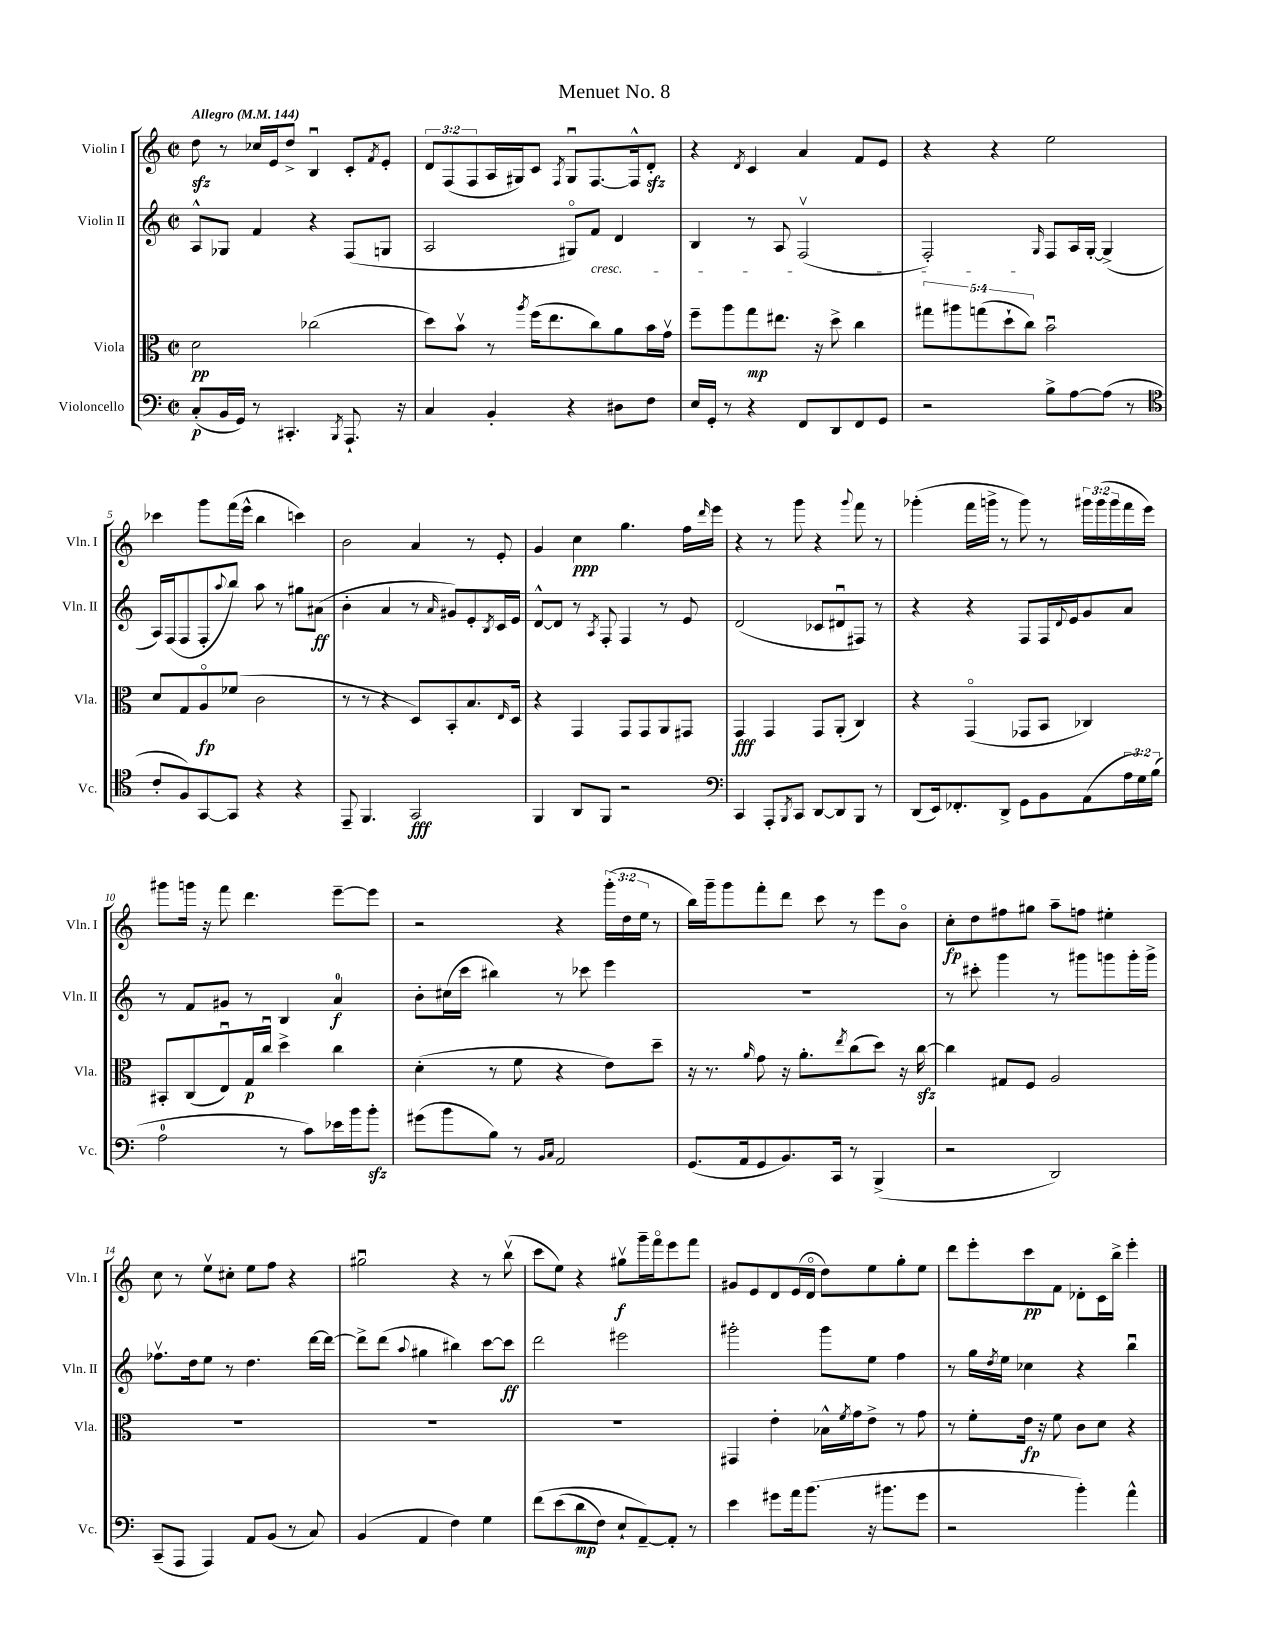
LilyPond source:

\header { title = "Menuet No. 8" }
<<
\new StaffGroup <<
\new Staff = "s0" \with { instrumentName = "Violin I" shortInstrumentName = "Vln. I" } {
    \clef treble \key c \major \defaultTimeSignature \time 2/2 \override Staff.TupletNumber.text = #tuplet-number::calc-fraction-text \tempo "Allegro" 4 = 144
    d''8\sfz r8 ces''16 e'16 d''8-> b4\downbow c'8-. \acciaccatura { f'8 } e'8-. |
    \tuplet 3/2 { d'8 f8( f8 } a16 gis16) c'8 \acciaccatura { f8 } gis8\downbow f8.~ f16-^ d'8-.\sfz |
    r4 \acciaccatura { d'8 } c'4 a'4 f'8 e'8 |
    r4 r4 e''2 |
    ces'''4 g'''8 f'''16( e'''16-^ b''4 c'''4) |
    b'2 a'4 r8 e'8-. |
    g'4 c''4\ppp g''4. f''16 \grace { d'''16 } e'''16 |
    r4 r8 g'''8 r4 \appoggiatura { g'''8 } f'''8 r8 |
    ges'''4-.( f'''16 g'''16-> r8 g'''8) r8 \tuplet 3/2 { gis'''16 gis'''16( gis'''16 } f'''16 e'''16) |
    gis'''8 g'''16 r16 f'''8 d'''4. e'''8~-- e'''8 |
    r2 r4 \tuplet 3/2 { g'''16-.( d''16 e''16 } r8 |
    b''16) g'''16-- g'''8 f'''8-. d'''8 c'''8 r8 e'''8 b'8\flageolet |
    c''8-.\fp d''8 fis''8 gis''8 a''8-- f''8 eis''4-. |
    c''8 r8 e''8\upbow cis''8-. e''8 f''8 r4 |
    gis''2\downbow r4 r8 b''8\upbow( |
    c'''8 e''8) r4 gis''8\upbow\f g'''16-- f'''16\flageolet e'''8 f'''8 |
    gis'8 e'8 d'8 e'16( d'16\flageolet d''8) e''8 g''8-. e''8 |
    d'''8 e'''8-. c'''8\pp f'8 des'8-. c'16 b''16-> e'''4-. \bar "|." |
}
\new Staff = "s1" \with { instrumentName = "Violin II" shortInstrumentName = "Vln. II" } {
    \clef treble \key c \major \defaultTimeSignature \time 2/2
    a8-^ ges8 f'4 r4 f8( g8 |
    a2 gis8\flageolet) f'8\cresc d'4 |
    b4 r8 a8 f2\upbow( |
    f2-.\!) \grace { g16 } f8 a16 g16~-. g4->( |
    a16) f16( f8 f8-. \appoggiatura { a''8 } b''8) a''8 r8 gis''8 ais'8\ff( |
    b'4-. a'4 r8 \grace { a'16 } gis'8) e'8-. \acciaccatura { b8 } c'16 e'16 |
    d'8~-^ d'8 r8 \acciaccatura { a8 } f8-. f4 r8 e'8 |
    d'2( ces'8 dis'8\downbow fis8) r8 |
    r4 r4 f8 f16 \appoggiatura { d'8 } e'16 g'8 a'8 |
    r8 f'8 gis'8 r8 b4 a'4-0\f |
    b'8-. cis''16( c'''16 bis''4) r8 ces'''8 e'''4 |
    R1 |
    r8 cis'''8-. g'''4 r8 gis'''8 g'''8 g'''16-. g'''16-> |
    fes''8.\upbow d''16 e''8 r8 d''4. d'''16~ d'''16~ |
    d'''8-> d'''8( \appoggiatura { a''8 } gis''4 bis''4) c'''8~ c'''8\ff |
    d'''2 eis'''2 |
    gis'''2-. gis'''8 e''8 f''4 |
    r8 g''16 \acciaccatura { d''8 } e''16 ces''4 r4 b''4\downbow \bar "|." |
}
\new Staff = "s2" \with { instrumentName = "Viola" shortInstrumentName = "Vla." } {
    \clef alto \key c \major \defaultTimeSignature \time 2/2 \override Staff.TupletNumber.text = #tuplet-number::calc-fraction-text
    d'2\pp ces''2( |
    d''8) b'8\upbow r8 \acciaccatura { a''8 } f''16( e''8. c''8) a'8 b'16 g'16\upbow |
    f''8-- a''8 g''8\mp eis''8. r16 d''8-> c''4 |
    \tuplet 5/4 { gis''8 ais''8 g''8( d''8-! c''8) } b'2\downbow |
    d'8 g8 a8\flageolet\fp fes'8( c'2 |
    r8 r8 r4 d8) b,8-. b8. \grace { e16 } d16 |
    r4 g,4 g,8 g,8 a,8 gis,8 |
    g,4\fff g,4 g,8 a,8-.( c4) |
    r4 g,4\flageolet( ges,8 b,8 ces4) |
    bis,8-. c8( e8\downbow) g16\p c''16\downbow d''4-> c''4 |
    d'4-.( r8 f'8 r4 e'8) d''8-- |
    r16 r8. \grace { a'16 } g'8 r16 a'8.-. \acciaccatura { e''8 } c''8( d''8) r16 c''16~\sfz |
    c''4 gis8 f8 a2 |
    R1 |
    R1 |
    R1 |
    gis,4 e'4-. bes16-^ \acciaccatura { f'8 } g'16 e'8-> r8 g'8 |
    r8 f'8-. e'16\fp r16 f'8 c'8 d'8 r4 \bar "|." |
}
\new Staff = "s3" \with { instrumentName = "Violoncello" shortInstrumentName = "Vc." } {
    \clef bass \key c \major \defaultTimeSignature \time 2/2 \override Staff.TupletNumber.text = #tuplet-number::calc-fraction-text
    c8-.\p( b,16 g,16) r8 cis,4.-. \acciaccatura { b,,8 } a,,8.-! r16 |
    c4 b,4-. r4 dis8 f8 |
    e16 g,16-. r8 r4 f,8 d,8 f,8 g,8 |
    r2 b8-> a8~ a8( r8 |
    \clef tenor c'8-. f8) g,8~ g,8 r4 r4 |
    e,8-- f,4. g,2\fff |
    f,4 a,8 f,8 r2 |
    \clef bass c,4 a,,8-. \acciaccatura { b,,8 } c,8 d,8~ d,8 b,,8 r8 |
    d,8( e,16) fes,8.-. d,8-> g,8 b,8 a,8( \tuplet 3/2 { a16 g16) b16( } |
    a2-0 r8 c'8) ees'16 b'16 b'8-.\sfz |
    gis'8( b'8 b8) r8 \grace { b,16 c16 } a,2 |
    g,8.( a,16 g,8 b,8.) c,16 r8 b,,4->( |
    r2 d,2) |
    c,8--( a,,8 a,,4) a,8 b,8( r8 c8) |
    b,4( a,4 f4) g4 |
    f'8\( e'8( d'8\mp f8) e8-! a,8~--\) a,8-. r8 |
    e'4 gis'8 a'16 b'8.( r16 bis'8. gis'8 |
    r2 b'4-.) a'4-^ \bar "|." |
}
>>
>>
